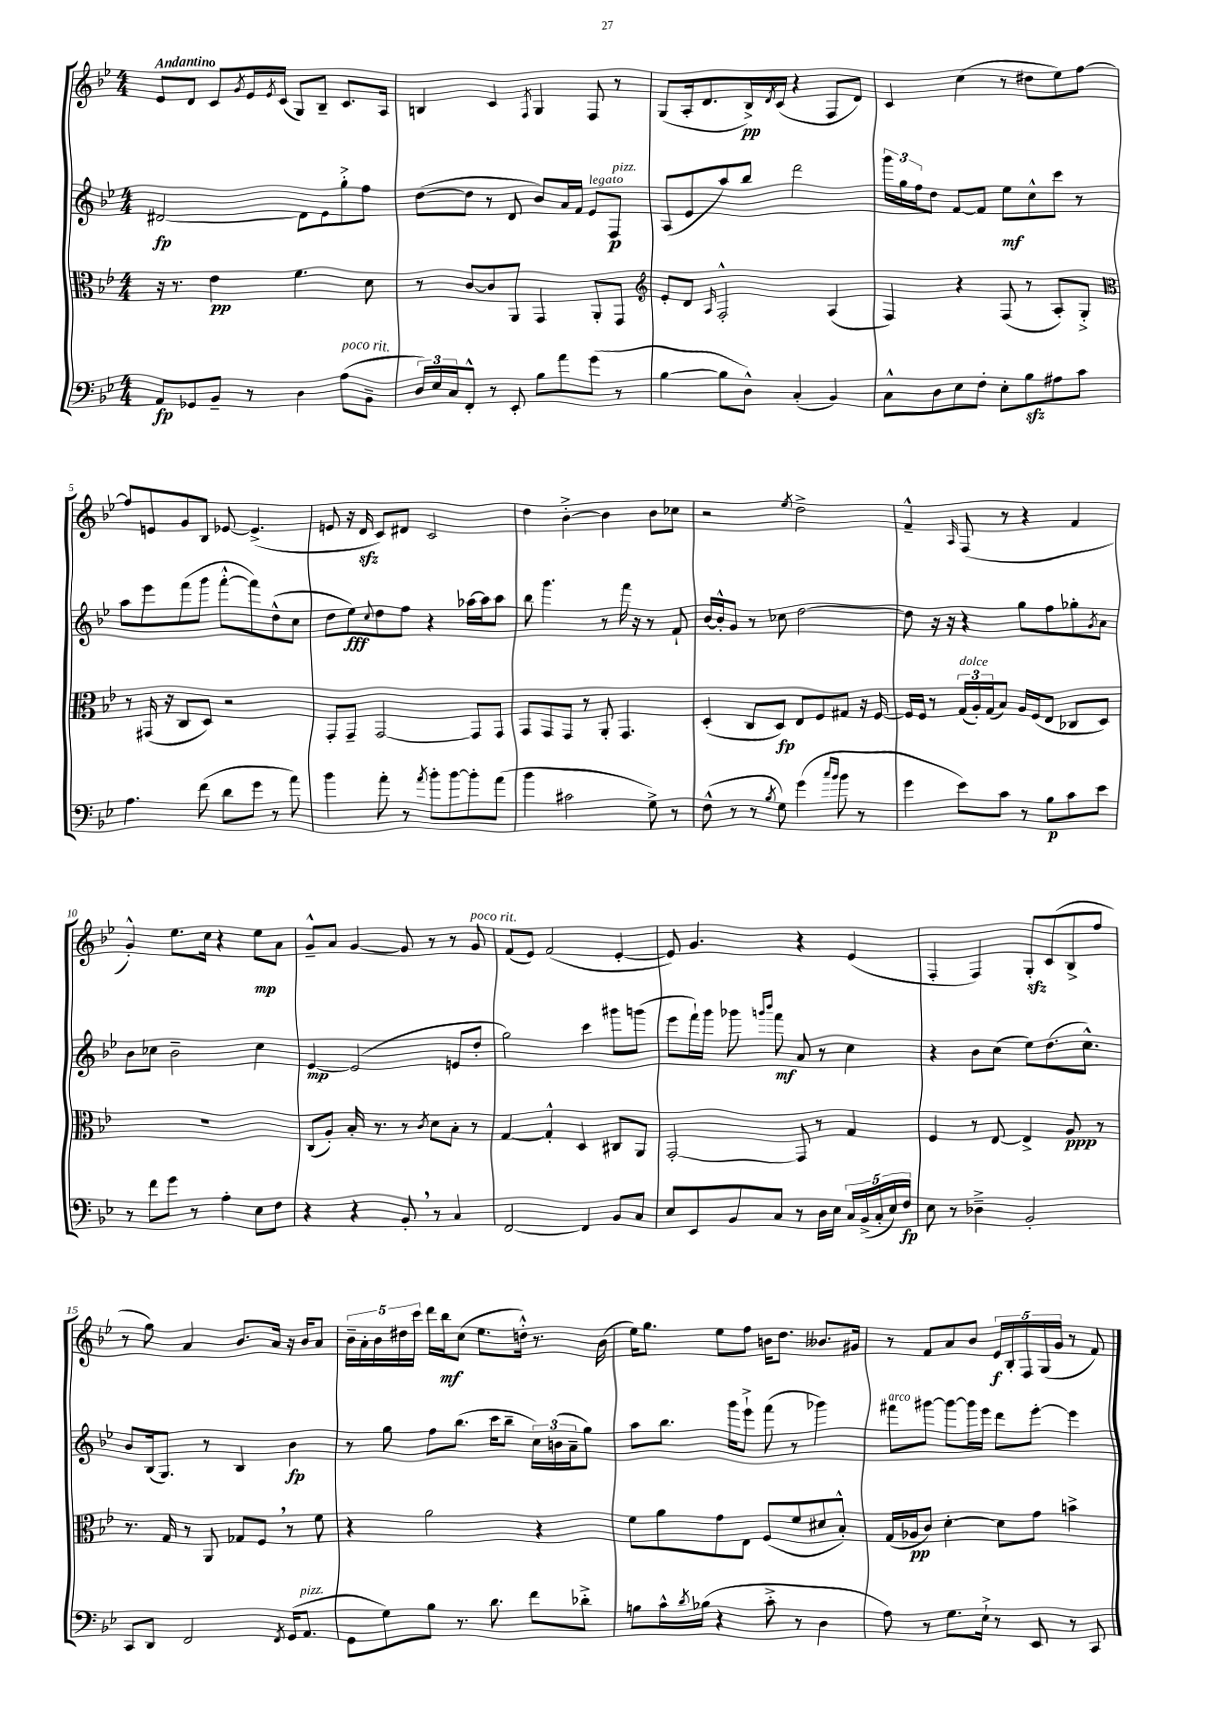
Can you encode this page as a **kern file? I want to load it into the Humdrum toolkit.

**kern	**dynam	**kern	**dynam	**kern	**dynam	**kern	**dynam
*part4	*part4	*part3	*part3	*part2	*part2	*part1	*part1
*staff4	*staff4	*staff3	*staff3	*staff2	*staff2	*staff1	*staff1
*clefF4	*	*clefC3	*	*clefG2	*	*clefG2	*
*k[b-e-]	*	*k[b-e-]	*	*k[b-e-]	*	*k[b-e-]	*
*M4/4	*	*M4/4	*	*M4/4	*	*M4/4	*
=1	=1	=1	=1	=1	=1	=1	=1
!	!	!	!	!	!	!LO:TX:a:B:t=Andantino	!
8AA/L	fp	16r	.	[2d#X/	fp	8e-/L	.
.	.	8.r	.	.	.	.	.
8GG-X/	.	.	.	.	.	8d/J	.
8BB-~/J	.	4e-\	pp	.	.	8c/L	.
.	.	.	.	.	.	8qg/	.
8r	.	.	.	.	.	16e-/L	.
.	.	.	.	.	.	8qe-/	.
.	.	.	.	.	.	(16c/JJ	.
4D\	.	4.f\	.	8d#\L]	.	8G/L)	.
.	.	.	.	8e-\	.	8B-~/J	.
!LO:TX:a:i:t=poco rit.	!	!	!	!	!	!	!
(8A\L	.	.	.	8gg'^\	.	8.c/L	.
8BB-~\J	.	8d\	.	8ff\J	.	.	.
.	.	.	.	.	.	16A/Jk	.
=2	=2	=2	=2	=2	=2	=2	=2
24D/LL)	.	8r	.	([8dd\L	.	4Bn/	.
24E-/	.	.	.	.	.	.	.
24C/J	.	.	.	.	.	.	.
8FF'^^/J	.	[8c/L	.	8dd\J]	.	.	.
8r	.	8c/]	.	8r	.	4c/	.
8EE-'/	.	8AA/J	.	8d/	.	.	.
.	.	.	.	.	.	8qF/	.
8B-\L	.	4GG/	.	8b-/L)	.	4G/	.
8a\	.	.	.	16a/L	.	.	.
.	.	.	.	16f/JJ	.	.	.
!	!	!	!	!LO:TX:a:i:t=legato	!	!	!
(8g\J	.	8AA'/L	.	8e-/L	.	8F/	.
!	!	!	!	!LO:TX:a:i:t=pizz.	!	!	!
8r	.	8GG/J	.	8F/J	p	8r	.
=3	=3	=3	=3	=3	=3	=3	=3
*	*	*clefG2	*	*	*	*	*
[4B-\	.	8e-'/L	.	(8A/L	.	(8G/L	.
.	.	8d/J	.	8e-/	.	16A'/k	.
.	.	.	.	.	.	8.d/	.
.	.	16qqA/	.	.	.	.	.
8B-\L]	.	2F'^^/	.	8aa/)	.	.	.
8D^^\J)	.	.	.	8bb-/J	.	16B-^/L)	pp
.	.	.	.	.	.	8qd/	.
.	.	.	.	.	.	(16c/JJ	.
(4C'/	.	.	.	2ddd\	.	4r	.
4BB-/)	.	(4A/	.	.	.	8F/L	.
.	.	.	.	.	.	8d/J)	.
=4	=4	=4	=4	=4	=4	=4	=4
8C^^\L	.	4F/)	.	24ggg\LL	.	4c/	.
.	.	.	.	24gg\	.	.	.
.	.	.	.	24ff\J	.	.	.
8D\	.	.	.	8dd\J	.	.	.
8E-\	.	4r	.	[8f/L	.	(4cc\	.
8F'\J	.	.	.	8f/J]	.	.	.
8E-'\L	.	(8F/	.	8ee-\L	mf	8r	.
8B-zz\	.	8r	.	8cc^^\	.	8dd#X\L	.
8A#X\	.	8A'/L)	.	8ccc\J	.	8ee-\)	.
8c\J	.	8G'^/J	.	8r	.	[8ff\J	.
!!LO:LB:g=z
=5	=5	=5	=5	=5	=5	=5	=5
*	*	*clefC3	*	*	*	*	*
4.A\	.	8r	.	8aa\L	.	8ff/L]	.
.	.	(16GG#X/	.	8eee-\	.	8en/	.
.	.	16r	.	.	.	.	.
.	.	8C/L	.	(8fff\	.	8g/	.
(8f\	.	8D/J)	.	8ggg\J	.	8B-/J	.
8d\L	.	2r	.	[8fff'^^\L	.	[8e-X/	.
8g\J	.	.	.	8fff\])	.	(4.e-^/]	.
8r	.	.	.	(8dd^^\	.	.	.
8a\)	.	.	.	8cc\J	.	.	.
=6	=6	=6	=6	=6	=6	=6	=6
4b-\	.	8GG'/L	.	8dd\L	.	8en/	.
.	.	8GG~/J	.	8ee-\)	fff	16r	.
.	.	.	.	.	.	16dzz/	.
.	.	.	.	8qqcc/	.	.	.
8a'\	.	[2GG/	.	8dd\	.	8c/L)	.
8r	.	.	.	8ff\J	.	8d#X/J	.
8qa/	.	.	.	.	.	.	.
8b-'\L	.	.	.	4r	.	2c/	.
[8b-\	.	.	.	.	.	.	.
8b-'\]	.	8GG/L]	.	[16aa-X\LL	.	.	.
.	.	.	.	16aa-\J]	.	.	.
(8a\J	.	8GG/J	.	8aa-\J	.	.	.
=7	=7	=7	=7	=7	=7	=7	=7
4b-\	.	8GG/L	.	8bb-\	.	4dd\	.
.	.	8GG/	.	4.ggg\	.	.	.
2c#X\	.	8GG/J	.	.	.	[4b-'^\	.
.	.	8r	.	.	.	.	.
.	.	8AA'/	.	8r	.	4b-\]	.
.	.	4.GG/	.	16fff\	.	.	.
.	.	.	.	16r	.	.	.
8G^\)	.	.	.	8r	.	8b-\L	.
8r	.	.	.	8f`/	.	8cc-X\J	.
=8	=8	=8	=8	=8	=8	=8	=8
(8F^^\	.	(4D'/	.	[16b-/LL	.	2r	.
.	.	.	.	16b-'^^/J]	.	.	.
8r	.	.	.	8g/J	.	.	.
8r	.	8C/L	.	8r	.	.	.
8qB-/	.	.	.	.	.	.	.
8G\)	.	8D/J)	fp	8cc-X\	.	.	.
.	.	.	.	.	.	8qee-/	.
(4g\	.	8E-/L	.	[2dd\	.	2dd^\	.
.	.	8F/	.	.	.	.	.
16qqcc/LL	.	.	.	.	.	.	.
16qqb-/JJ	.	.	.	.	.	.	.
8b-\	.	8G#X/J	.	.	.	.	.
8r	.	16r	.	.	.	.	.
.	.	[16F/	.	.	.	.	.
=9	=9	=9	=9	=9	=9	=9	=9
4g\	.	16F/LL]	.	8dd\]	.	4f~^^/	.
.	.	16F/JJ	.	.	.	.	.
.	.	8r	.	16r	.	.	.
.	.	.	.	16r	.	.	.
.	.	.	.	.	.	16qqA/	.
!	!	!LO:TX:a:i:t=dolce	!	!	!	!	!
8e-\L)	.	(24G/LL	.	4r	.	(8F/	.
.	.	24A'/)	.	.	.	.	.
.	.	(24G/J	.	.	.	.	.
8c\J	.	8B-/J)	.	.	.	8r	.
8r	.	16A/LL	.	8gg\L	.	4r	.
.	.	(16F/J	.	.	.	.	.
8B-\L	p	8E-/J	.	8ff\	.	.	.
8c\	.	8C-X/L	.	8gg-X'\	.	4f/	.
.	.	.	.	8qg/	.	.	.
8e-\J	.	8D/J)	.	8a\J	.	.	.
!!LO:LB:g=z
=10	=10	=10	=10	=10	=10	=10	=10
8r	.	1r	.	8b-\L	.	4g'^^/)	.
8f\L	.	.	.	8cc-X\J	.	.	.
8g\J	.	.	.	2b-~\	.	8.ee-\L	.
8r	.	.	.	.	.	.	.
.	.	.	.	.	.	16cc\Jk	.
4A'\	.	.	.	.	.	4r	.
8E-\L	.	.	.	4cc-\	.	8ee-\L	mp
8F\J	.	.	.	.	.	8a\J	.
=11	=11	=11	=11	=11	=11	=11	=11
4r	.	(8C/L	.	[4e-/	mp	8g~^^/L	.
.	.	8A'/J)	.	.	.	8a/J	.
4r	.	16B-'/	.	(2e-/]	.	[4g/	.
.	.	8.r	.	.	.	.	.
8BB-',/	.	8r	.	.	.	8g/]	.
.	.	8qc/	.	.	.	.	.
8r	.	8d\L	.	.	.	8r	.
4C/	.	8B-'\J	.	8en/L	.	8r	.
!	!	!	!	!	!	!LO:TX:a:i:t=poco rit.	!
.	.	8r	.	8dd'/J	.	8g/	.
=12	=12	=12	=12	=12	=12	=12	=12
[2FF/	.	[4G/	.	2gg\)	.	(8f/L	.
.	.	.	.	.	.	8e-/J)	.
.	.	4G'^^/]	.	.	.	(2f/	.
4FF/]	.	4D/	.	4ccc\	.	.	.
8BB-/L	.	8C#X/L	.	8ggg#X\L	.	[4e-'/	.
8C/J	.	8AA/J	.	(8gggn\J	.	.	.
=13	=13	=13	=13	=13	=13	=13	=13
8E-/L	.	[2GG'/	.	8eee-\L	.	8e-/])	.
8EE-/	.	.	.	16fff`\L)	.	4.g/	.
.	.	.	.	16ggg\JJ	.	.	.
8BB-/	.	.	.	8ggg-X\	.	.	.
.	.	.	.	16qqgggn/LL	.	.	.
.	.	.	.	16qqbbb-/JJ	.	.	.
8C/J	.	.	.	8fff\	mf	.	.
8r	.	8GG/]	.	8a/	.	4r	.
16D\LL	.	8r	.	8r	.	.	.
16E-\JJ	.	.	.	.	.	.	.
20C/LL	.	4G/	.	4cc\	.	(4e-/	.
(20BB-^/	.	.	.	.	.	.	.
20C'/	.	.	.	.	.	.	.
20E-/)	.	.	.	.	.	.	.
20F/JJ	fp	.	.	.	.	.	.
=14	=14	=14	=14	=14	=14	=14	=14
8E-\	.	4F/	.	4r	.	4F'/	.
8r	.	.	.	.	.	.	.
4D-X~^\	.	8r	.	8b-\L	.	4F/)	.
.	.	[8E-/	.	(8cc\J	.	.	.
2BB-'/	.	4E-^/]	.	8ee-\L)	.	8Gzz'/L	.
.	.	.	.	(8.dd\	.	(8c/	.
.	.	8A/	ppp	.	.	8B-^/	.
.	.	.	.	8.cc^^\J)	.	.	.
.	.	8r	.	.	.	8ff/J	.
!!LO:LB:g=z
=15	=15	=15	=15	=15	=15	=15	=15
8CC/L	.	8.r	.	8b-/L	.	8r	.
8DD/J	.	.	.	(16B-/k	.	8gg\)	.
.	.	16G/	.	8.G/J)	.	.	.
2FF/	.	8r	.	.	.	4a/	.
.	.	8AA/	.	8r	.	.	.
.	.	8G-X/L	.	4B-/	.	8.b-/L	.
.	.	8F,/J	.	.	.	.	.
.	.	.	.	.	.	16a/Jk	.
8qFF/	.	.	.	.	.	.	.
(16GG/KL	.	8r	.	4b-\	fp	16r	.
!LO:TX:a:i:t=pizz.	!	!	!	!	!	!	!
8.AA/J	.	.	.	.	.	16b-/KL	.
.	.	8f\	.	.	.	8a/J	.
=16	=16	=16	=16	=16	=16	=16	=16
8GG\L	.	4r	.	8r	.	20b-~\LL	.
.	.	.	.	.	.	20a'\	.
.	.	.	.	.	.	20b-\	.
8G\)	.	.	.	8gg\	.	.	.
.	.	.	.	.	.	20dd#X\	.
.	.	.	.	.	.	20ccc\JJ	.
8B-\J	.	2a\	.	8ff\L	.	16ddd\LL	.
.	.	.	.	.	.	16bb-\J	mf
8.r	.	.	.	(8.bb-\J	.	(8cc\J	.
.	.	.	.	.	.	8.ee-\L	.
8.d\	.	.	.	16ccc\KL	.	.	.
.	.	.	.	8bb-~\J	.	.	.
.	.	.	.	.	.	16ddn'^^\Jk)	.
8f\L	.	4r	.	24cc\LL)	.	8.r	.
.	.	.	.	(24bn\	.	.	.
.	.	.	.	24a~\J	.	.	.
8d-X'^\J	.	.	.	8gg\J)	.	.	.
.	.	.	.	.	.	(16b-\	.
=17	=17	=17	=17	=17	=17	=17	=17
8Bn\L	.	8f\L	.	8aa\L	.	16ee-\KL)	.
.	.	.	.	.	.	8.gg\J	.
16c^^\L	.	8a\	.	8.bb-\J	.	.	.
8qd/	.	.	.	.	.	.	.
(16B-X\JJ	.	.	.	.	.	.	.
4r	.	8g\	.	.	.	8ee-\L	.
.	.	.	.	16ggg\KL	.	.	.
.	.	8E-\J	.	8eee-`^\J	.	8ff\J	.
8c'^\	.	(8F/L	.	(8fff\	.	16bn\KL	.
.	.	.	.	.	.	8.dd\J	.
8r	.	8f/	.	8r	.	.	.
4D\	.	8d#X/	.	4ggg-X\)	.	8.b--X/L	.
.	.	8B-'^^/J)	.	.	.	.	.
.	.	.	.	.	.	16g#X/Jk	.
=18	=18	=18	=18	=18	=18	=18	=18
!	!	!	!	!LO:TX:a:i:t=arco	!	!	!
8A\)	.	(16G/LL	.	8fff#X\L	.	8r	.
.	.	16A-X/J	pp	.	.	.	.
8r	.	8c/J)	.	[8ggg#X\J	.	8f/L	.
8.G\L	.	[4d'\	.	8ggg#\L_	.	8a/	.
.	.	.	.	16ggg#\L]	.	8b-/J	.
16E-`^\Jk	.	.	.	16eee-\JJ	.	.	.
8r	.	8d\L]	.	8ddd\L	.	20e-/LL	f
.	.	.	.	.	.	20B-'/	.
.	.	.	.	.	.	20F/	.
8EE-/	.	8g\J	.	[8eee-'\J	.	.	.
.	.	.	.	.	.	(20G/	.
.	.	.	.	.	.	20g/JJ	.
8r	.	4bn^\	.	4eee-\]	.	8r	.
8CC/	.	.	.	.	.	8f/)	.
==	==	==	==	==	==	==	==
*-	*-	*-	*-	*-	*-	*-	*-
